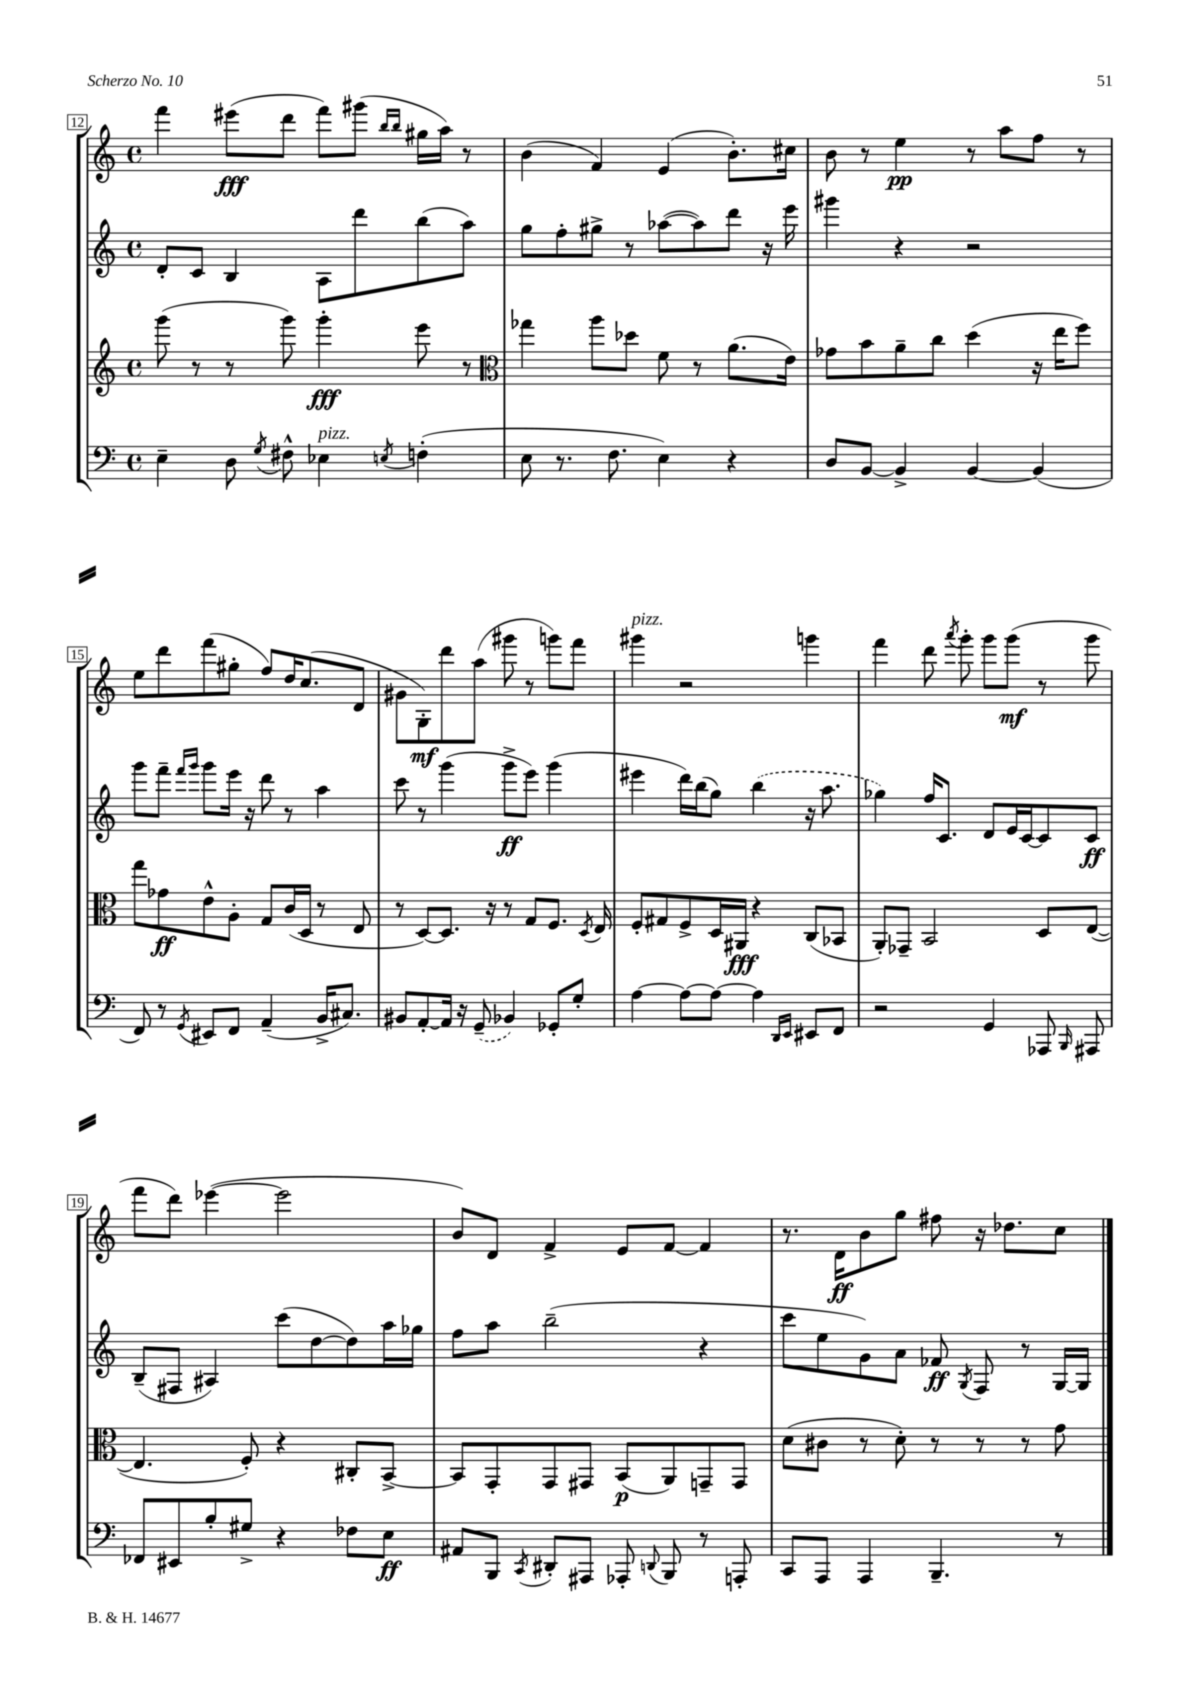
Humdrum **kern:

**kern	**dynam	**kern	**dynam	**kern	**dynam	**kern	**dynam
*part4	*part4	*part3	*part3	*part2	*part2	*part1	*part1
*staff4	*staff4	*staff3	*staff3	*staff2	*staff2	*staff1	*staff1
*clefF4	*	*clefG2	*	*clefG2	*	*clefG2	*
*k[]	*	*k[]	*	*k[]	*	*k[]	*
*M4/4	*	*M4/4	*	*M4/4	*	*M4/4	*
*met(c)	*	*met(c)	*	*met(c)	*	*met(c)	*
=12	=12	=12	=12	=12	=12	=12	=12
4E~\	.	(8ggg\	.	8d'/L	.	4fff\	.
.	.	8r	.	8c/J	.	.	.
8D\	.	8r	.	4B/	.	(8eee#X\L	fff
8qG/	.	.	.	.	.	.	.
8F#X^^\	.	8ggg\)	.	.	.	8ddd\J	.
!LO:TX:a:i:t=pizz.	!	!	!	!	!	!	!
4E-X\	.	4ggg'\	fff	8A\L	.	8fff\L)	.
.	.	.	.	8ddd\	.	(8ggg#X\J	.
.	.	.	.	.	.	16qqbb/LL	.
8qEn/	.	.	.	.	.	16qqbb/JJ	.
(4Fn'\	.	8eee\	.	(8bb\	.	16gg#X\LL	.
.	.	.	.	.	.	16aa\JJ)	.
.	.	8r	.	8aa\J)	.	8r	.
=13	=13	=13	=13	=13	=13	=13	=13
*	*	*clefC3	*	*	*	*	*
8E\	.	4gg-X\	.	8gg\L	.	(4b\	.
8.r	.	.	.	8ff'\	.	.	.
.	.	8aa\L	.	8gg#X^\J	.	4f/)	.
8.F\	.	.	.	.	.	.	.
.	.	8dd-X\J	.	8r	.	.	.
4E\)	.	8f\	.	([8aa-X\L	.	(4e/	.
.	.	8r	.	8aa-\])	.	.	.
4r	.	(8.a\L	.	8ddd\J	.	8.b'\L)	.
.	.	.	.	16r	.	.	.
.	.	16e\Jk)	.	16eee\	.	16cc#X\Jk	.
=14	=14	=14	=14	=14	=14	=14	=14
8D/L	.	8g-X\L	.	4ggg#X\	.	8b\	.
[8BB/J	.	8b\	.	.	.	8r	.
4BB^/]	.	8a~\	.	4r	.	4ee\	pp
.	.	8cc\J	.	.	.	.	.
[4BB/	.	(4dd\	.	2r	.	8r	.
.	.	.	.	.	.	8aa\L	.
(4BB/]	.	16r	.	.	.	8ff\J	.
.	.	16ee\KL	.	.	.	.	.
.	.	8ff\J)	.	.	.	8r	.
!!LO:LB:g=z
=15	=15	=15	=15	=15	=15	=15	=15
8FF/)	.	8gg\L	.	8ggg\L	.	8ee\L	.
8r	.	8g-X\	ff	8fff~\J	.	8ddd\	.
.	.	.	.	16qqfff/LL	.	.	.
8qGG/	.	.	.	16qqggg/JJ	.	.	.
8EE#X/L	.	8e^^\	.	8ggg\L	.	(8fff\	.
8FF/J	.	8A'\J	.	16eee\Jk	.	8gg#X'\J	.
.	.	.	.	16r	.	.	.
(4AA~/	.	8G/L	.	8ddd\	.	8ff/L)	.
.	.	(16c/L	.	8r	.	16dd/K	.
.	.	16D/JJ	.	.	.	(8.cc/	.
16BB^/KL	.	8r	.	4aa\	.	.	.
8.C#X/J)	.	.	.	.	.	.	.
.	.	8E/	.	.	.	8d/J	.
=16	=16	=16	=16	=16	=16	=16	=16
8BB#X/L	.	8r	.	8ccc\	.	8g#X\L	.
[8AA'/	.	[8D/L)	.	8r	.	8G'\)	mf
16AA/Jk]	.	8.D/J]	.	(4ggg\	.	8ddd\	.
16r	.	.	.	.	.	.	.
(8GG~/	.	.	.	.	.	(8aa\J	.
.	.	16r	.	.	.	.	.
4BB-X/)	.	8r	.	8ggg^\L	ff	8ggg#X\	.
.	.	8G/L	.	8eee\J)	.	8r	.
8GG-X'/L	.	8.F/J	.	(4ggg\	.	8gggn\L)	.
8G'/J	.	.	.	.	.	8fff\J	.
.	.	8qD/	.	.	.	.	.
.	.	16E/	.	.	.	.	.
=17	=17	=17	=17	=17	=17	=17	=17
!	!	!	!	!	!	!LO:TX:a:i:t=pizz.	!
[4A\	.	8F'/L	.	4eee#X\	.	4ggg#X\	.
.	.	8G#X/	.	.	.	.	.
8A\L_	.	8F^/	.	16ddd\LL)	.	2r	.
.	.	.	.	(16bb\J	.	.	.
8A\J_	.	16D/L	.	8gg\J)	.	.	.
.	.	16AA#X/JJ	fff	.	.	.	.
4A\]	.	4r	.	(4bb\	.	.	.
16qqDD/LL	.	.	.	.	.	.	.
16qqEE/JJ	.	.	.	.	.	.	.
8EE#X/L	.	(8C/L	.	16r	.	4gggn\	.
.	.	.	.	8.aa\	.	.	.
8FF/J	.	8BB-X/J	.	.	.	.	.
=18	=18	=18	=18	=18	=18	=18	=18
2r	.	8AA'/L)	.	4gg-X\)	.	4fff\	.
.	.	8GG-X~/J	.	.	.	.	.
.	.	2BB/	.	16ff/KL	.	8ddd\	.
.	.	.	.	8.c/J	.	.	.
.	.	.	.	.	.	8qaaa/	.
.	.	.	.	.	.	8ggg'\	.
4GG/	.	.	.	8d/L	.	8ggg\L	.
.	.	.	.	16e/L	.	(8ggg\J	mf
.	.	.	.	[16c/J	.	.	.
8AAA-X/	.	8D/L	.	8c/]	.	8r	.
16qqBBB/	.	.	.	.	.	.	.
8AAA#X/	.	([8E/J	.	8c/J	ff	8ggg\	.
!!LO:LB:g=z
=19	=19	=19	=19	=19	=19	=19	=19
8FF-X/L	.	4.E/]	.	(8B~/L	.	8fff\L	.
8EE#X/	.	.	.	8F#X/J	.	8ddd\J)	.
8B'/	.	.	.	4A#X/)	.	([4eee-X\	.
8G#X^/J	.	8F'/)	.	.	.	.	.
4r	.	4r	.	(8ccc\L	.	2eee-\]	.
.	.	.	.	[8dd\	.	.	.
8F-X\L	.	8C#X'/L	.	8dd\])	.	.	.
8E\J	ff	[8BB^/J	.	16aa\L	.	.	.
.	.	.	.	16gg-X\JJ	.	.	.
=20	=20	=20	=20	=20	=20	=20	=20
8AA#X/L	.	8BB/L]	.	8ff\L	.	8b/L)	.
8BBB/J	.	8GG'/	.	8aa\J	.	8d/J	.
8qCC/	.	.	.	.	.	.	.
8DD#X'/L	.	8GG/	.	(2bb~\	.	4f^/	.
8AAA#X/J	.	8GG#X/J	.	.	.	.	.
8AAA-X'/	.	(8BB/L	p	.	.	8e/L	.
8qqDDn/	.	.	.	.	.	.	.
8BBB/	.	8AA/)	.	.	.	[8f/J	.
8r	.	8GGn~/	.	4r	.	4f/]	.
8AAAn'/	.	8GG/J	.	.	.	.	.
=21	=21	=21	=21	=21	=21	=21	=21
8CC/L	.	(8d\L	.	8ccc\L	.	8.r	.
8AAA/J	.	8c#X\J	.	8ee\	.	.	.
.	.	.	.	.	.	16d\KL	ff
4AAA/	.	8r	.	8g\)	.	8b\	.
.	.	8d'\)	.	8a\J	.	8gg\J	.
4.BBB~/	.	8r	.	8f-X/	ff	8ff#X\	.
.	.	.	.	8qG/	.	.	.
.	.	8r	.	8F/	.	16r	.
.	.	.	.	.	.	8.dd-X\L	.
.	.	8r	.	8r	.	.	.
8r	.	8g\	.	[16G/LL	.	8cc\J	.
.	.	.	.	16G/JJ]	.	.	.
==	==	==	==	==	==	==	==
*-	*-	*-	*-	*-	*-	*-	*-
